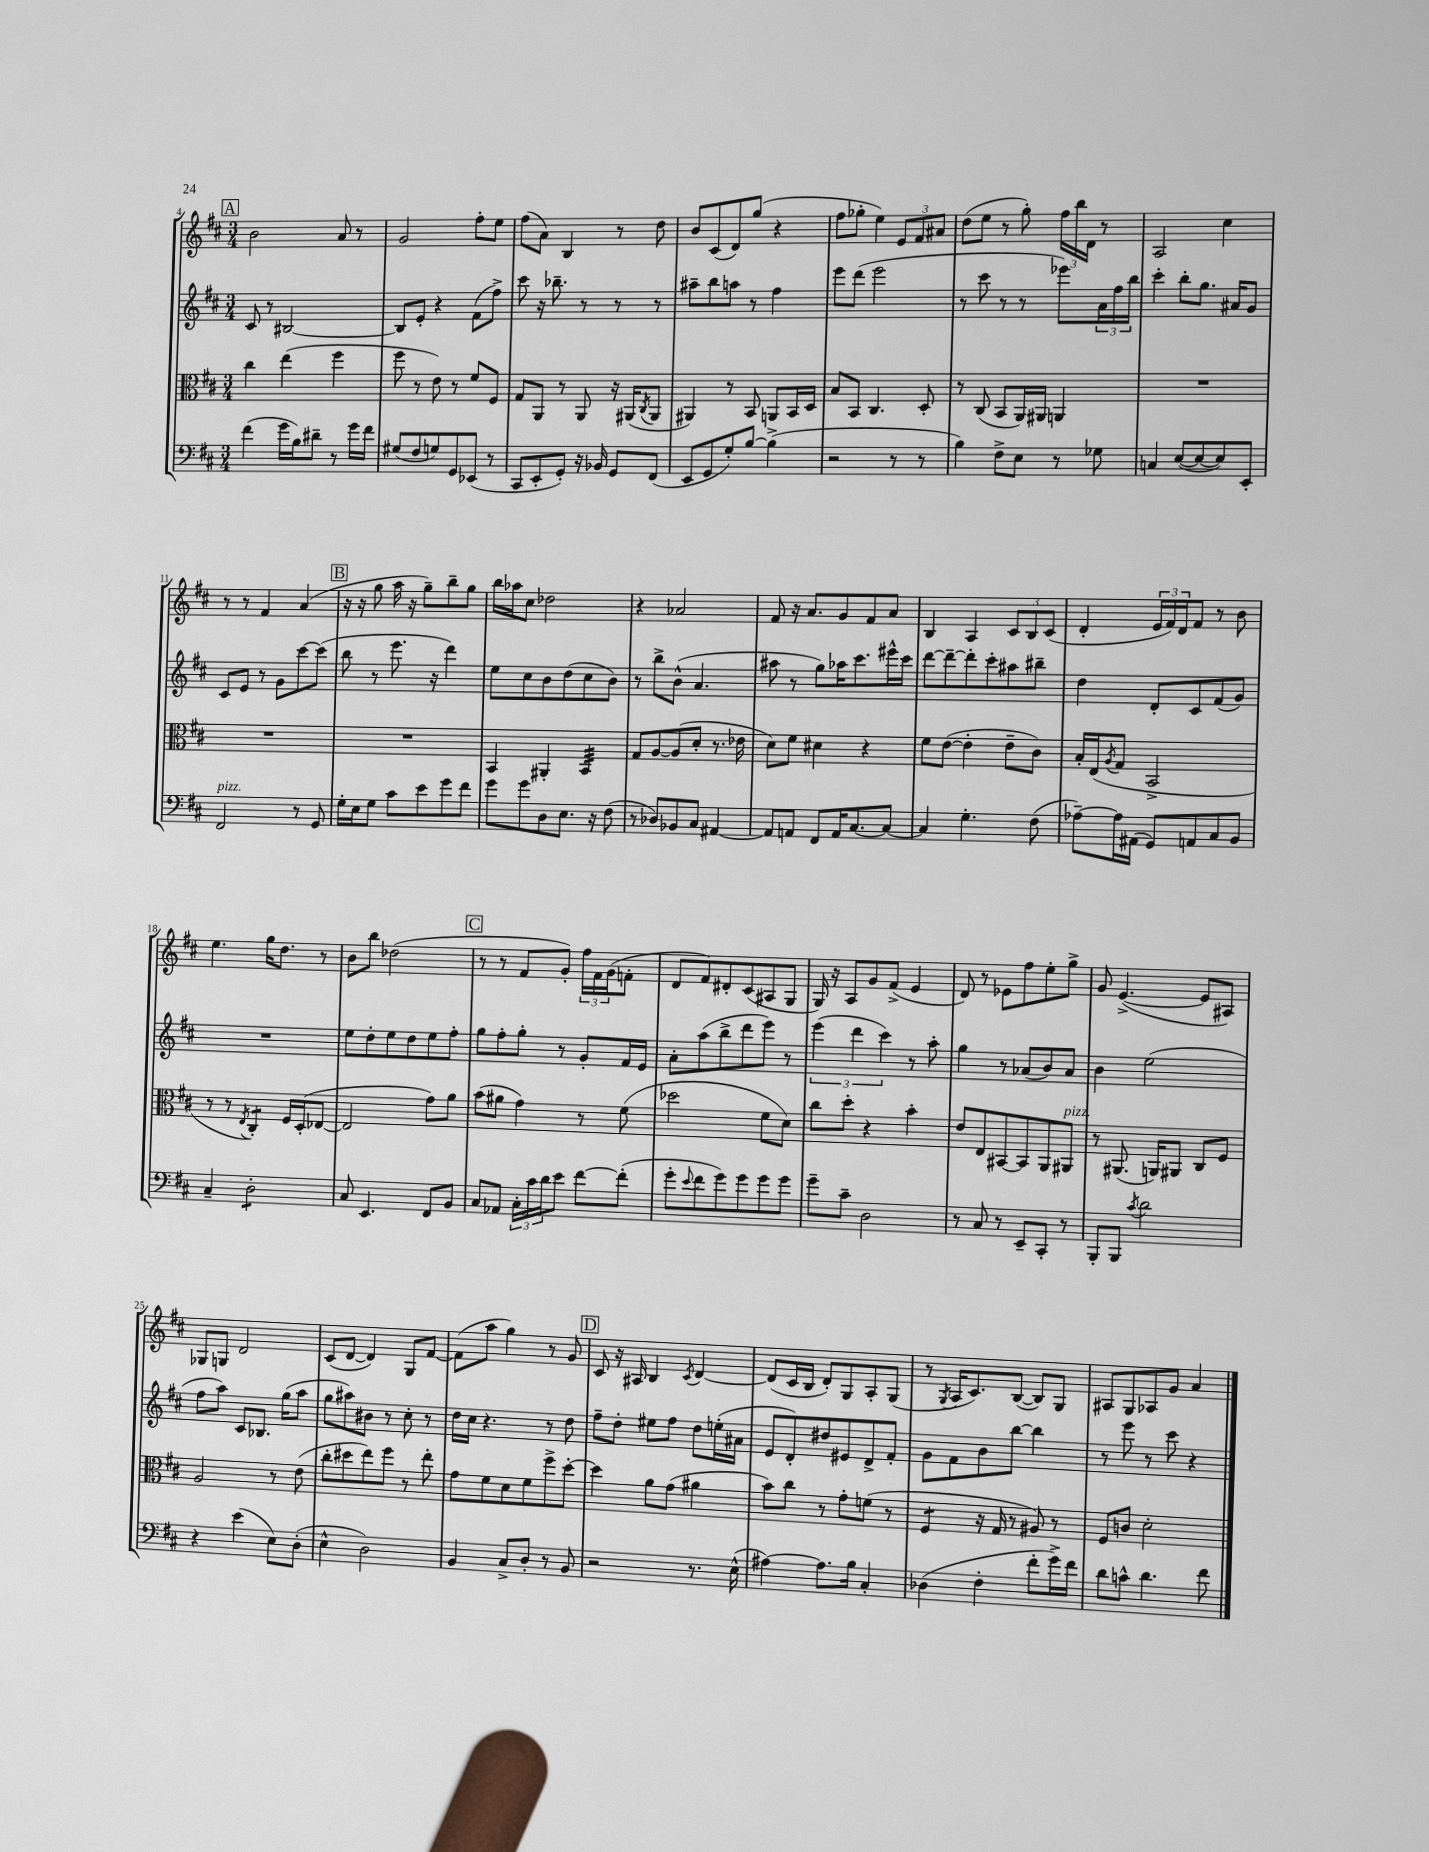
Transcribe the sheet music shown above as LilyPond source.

<<
\new StaffGroup <<
\new Staff = "s0" {
    \clef treble \key d \major \numericTimeSignature \time 3/4
    \mark \markup { \box "A" } b'2 a'8 r8 |
    g'2 fis''8-. e''8 |
    fis''8( a'8) b4 r8 d''8 |
    b'8 cis'8( d'8) g''8( r4 |
    fis''8 ges''8-. e''4) \tuplet 3/2 { e'8 fis'8 ais'8 } |
    d''8( e''8 r8 g''8-.) \tuplet 3/2 { fis''16 b''16 d'16 } r8 |
    a2 cis''4 |
    r8 r8 fis'4 a'4( |
    \mark \markup { \box "B" } r16 r16 g''8 a''16 r16 g''8--) b''8-- g''8 |
    b''16 aes''16 cis''8 des''2 |
    r4 aes'2 |
    fis'8 r16 a'8. g'8 fis'8 a'8 |
    b4 a4 \tuplet 3/2 { cis'8 b8 cis'8( } |
    d'4-. \tuplet 3/2 { e'16 fis'16) d'16 } fis'8 r8 b'8 |
    e''4. g''16 d''8. r8 |
    b'8 b''8 des''2( |
    \mark \markup { \box "C" } r8 r8 fis'8 g'8-.) \tuplet 3/2 { fis''16 fis'16 g'16( } f'8-. |
    d'8 fis'8) dis'8-. cis'8( ais8 g8 |
    g16) r16 a8 g'8 fis'8->( e'4 |
    d'8) r8 ees'8 fis''8 e''8-. g''8-> |
    g'8 e'4.~->( e'8 ais8) |
    ges8 g8 d'2 |
    cis'8( d'8~ d'4) g8 fis'8~ |
    fis'8( a''8 g''4) r8 g'8 |
    \mark \markup { \box "D" } cis'8 r16 ais16 b4 \acciaccatura { cis'8 } d'4~ |
    d'8( cis'16 b16 d'8-.) g8 a8-. g8( |
    r8 \acciaccatura { g8 } a16 cis'8.) b8~( b8) g8 |
    ais8 g8 aes8 g'8 a'4 \bar "|." |
}
\new Staff = "s1" {
    \clef treble \key d \major \numericTimeSignature \time 3/4
    \mark \markup { \box "A" } cis'8 r8 bis2~ |
    bis8 e'8-. r4 fis'8( fis''8->) |
    cis'''8 r16 bes''8.-- r8 r8 r8 |
    ais''8-- b''8 a''8 r8 fis''4 |
    e'''8 d'''8( e'''2 |
    r8 cis'''8 r8 r8 ees'''8) \tuplet 3/2 { a'16 fis''16 b''16 } |
    cis'''4-. b''8-. g''8. ais'16 g'8 |
    cis'8 e'8 r8 g'8 cis'''8~ cis'''8( |
    \mark \markup { \box "B" } b''8 r8 e'''8. r16 d'''4) |
    e''8 cis''8 b'8 d''8( cis''8 b'8) |
    r8 b''8-> b'8-^( a'4. |
    ais''8 r8 g''8) aes''16 cis'''8. eis'''16-^ cis'''16 |
    d'''8~ d'''8~-- d'''8-. cis'''8-. ais''8 bis''8-- |
    d''4 d'8-. cis'8 fis'8( g'8) |
    R2. |
    e''8 d''8-. e''8 d''8 e''8 fis''8-. |
    \mark \markup { \box "C" } g''8 fis''8-. g''8-. r8 g'8-. fis'16 e'16 |
    a'8-. a''8( b''8-> d'''8 e'''8) r8 |
    \tuplet 3/2 { e'''4( d'''4 cis'''4) } r8 a''8-. |
    g''4 r8 aes'8( b'8) aes'8 |
    b'4 e''2( |
    fis''8 a''8) cis'8 bes8. g''16( a''8 |
    g''8 ais''8) bis'8 r8 cis''8-. r8 |
    d''16 cis''16 r4. r8 d''8 |
    \mark \markup { \box "D" } fis''8-- d''8-. eis''8 fis''8 d''8 e''16-.( ais'16 |
    e'8 d'8-.) dis''8 eis'8 d'8-> fis'8-. |
    g'8 fis'8 b'8 b''8~ b''4 |
    r8 e'''8 r8 cis'''8 r4 \bar "|." |
}
\new Staff = "s2" {
    \clef alto \key d \major \numericTimeSignature \time 3/4
    \mark \markup { \box "A" } cis''4 e''4( fis''4 |
    fis''8 r8 e'8) r8 fis'8 fis8 |
    g8 a,8 r8 a,8 r16 ais,16( \acciaccatura { cis8 } ais,8 |
    ais,4) r8 b,8 a,8 b,16 d16 |
    b8 b,8 cis4. d8-. |
    r8 cis8( b,8 a,16) ais,16 a,4 |
    R2. |
    R2. |
    \mark \markup { \box "B" } R2. |
    b,4 ais,4-. b,4:32 |
    g8 a8~ a8( d'8-. r8. ees'16 |
    d'8) fis'8 dis'4 r4 |
    fis'8 e'8~( e'4-. e'8-- cis'8) |
    b16-. e16( \acciaccatura { a8 } g8 b,2-> |
    r8 r8 \acciaccatura { e8 } cis4:8-.) fis16 d16-.( ees8~ |
    ees2 g'8) a'8 |
    \mark \markup { \box "C" } b'8( ais'8 g'4) r8 fis'8( |
    des''2 fis'8 d'8) |
    cis''8 d''8-. r4 b'4-. |
    e'8 e8 bis,8~ bis,8 a,8 ais,8^\markup { \italic "pizz." } |
    r8 ais,8.( a,16) ais,8 cis8 fis8 |
    a2 r8 e'8( |
    cis''8-. dis''8 e''8) fis''8 r8 e''8-. |
    g'8 fis'8 d'8 fis'8 fis''8-> d''8~-. |
    \mark \markup { \box "D" } d''4 a'8 g'8( ais'4 |
    b'8) cis''8 r8 g'8-. f'8( r8 |
    fis4:8 r16 g16 r8 ais8) r8 |
    fis8 c'8 d'2-. \bar "|." |
}
\new Staff = "s3" {
    \clef bass \key d \major \numericTimeSignature \time 3/4
    \mark \markup { \box "A" } fis'4( g'16 b16) dis'8-- r8 g'16 fis'16 |
    gis8( fis8 g8) g,8 ees,8( r8 |
    cis,8 e,8-. g,8-.) r16 bes,16 g,8 fis,8( |
    e,8 g,8 g8-.) b8~ b4->( |
    r2 r8 r8 |
    b4) fis8-> e8 r8 ges8 |
    c4 e8~( e8~ e8) e,8-. |
    fis,2^\markup { \italic "pizz." } r8 g,8 |
    \mark \markup { \box "B" } g16-. e16 g8 cis'8 e'8 g'8 fis'8 |
    g'8 g'8 d8 e8. r16 fis8( |
    r8 des8) bes,8 cis8 ais,4~ |
    ais,8 a,8 fis,8 a,16 cis8.~ cis8~ |
    cis4 g4.-. fis8( |
    aes8~--) aes16 ais,16( g,8) a,8 cis8 b,8 |
    cis4-- d2:8-. |
    cis8 e,4. fis,8 b,8 |
    \mark \markup { \box "C" } cis8 aes,8 \tuplet 3/2 { cis16-. cis'16 d'16 } e'8 fis'8~ fis'8-.( |
    g'8-. \appoggiatura { e'8 } fis'8 g'8) g'8 g'8 g'8 |
    g'8-- cis'8-- d2 |
    r8 cis8 r8 e,8-- cis,8-. r8 |
    b,,8-. b,,8 \acciaccatura { cis'8 } d'2 |
    r4 e'4( e8) d8-.( |
    e4-^ d2) |
    b,4 cis8-> d8-. r8 b,8 |
    \mark \markup { \box "D" } r2 r8. e16-^( |
    ais4~) ais8. b16 cis4-. |
    des4( fis4-. fis'8-. g'16->) fis'16 |
    d'8 c'8-^ d'4. fis'8 \bar "|." |
}
>>
>>
\layout { \context { \Score currentBarNumber = #4 } }
